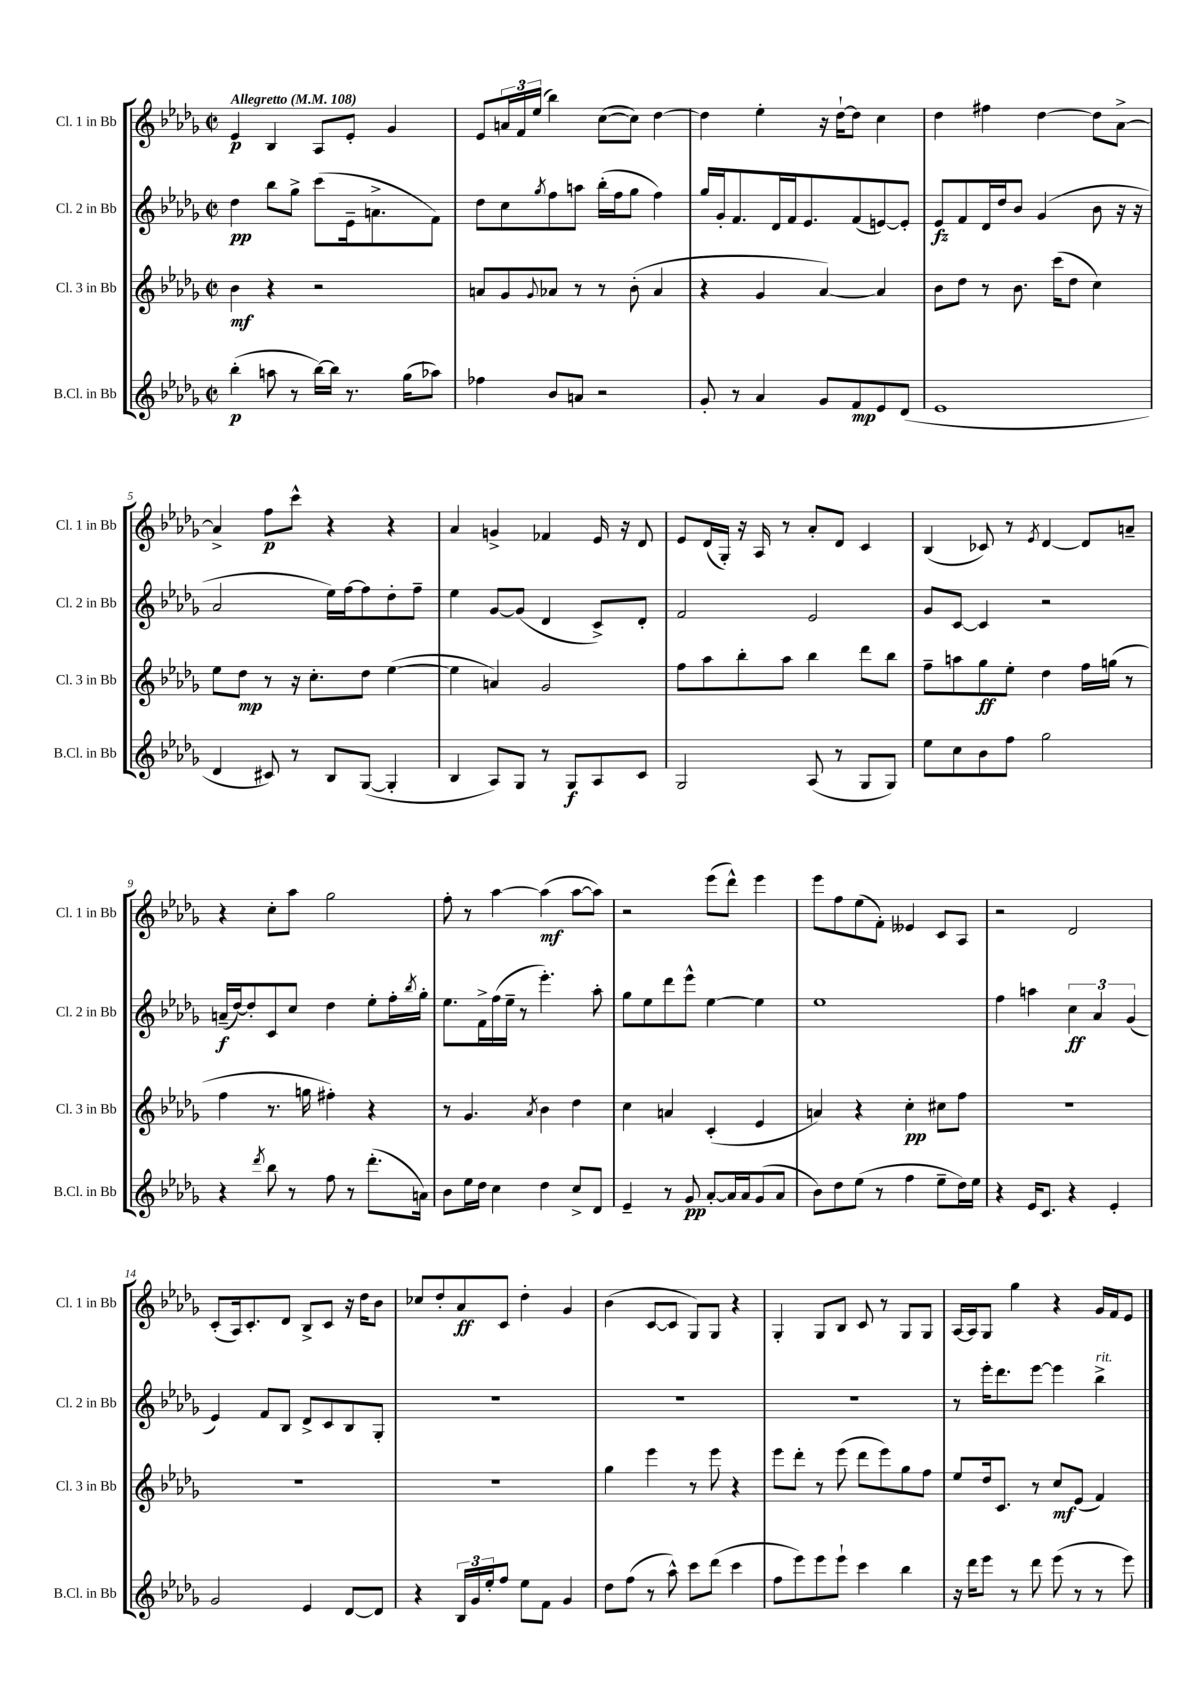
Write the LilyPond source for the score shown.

<<
\new StaffGroup <<
\new Staff = "s0" \with { instrumentName = "Cl. 1 in Bb" shortInstrumentName = "Cl. 1 in Bb" } {
    \clef treble \key des \major \defaultTimeSignature \time 2/2 \tempo "Allegretto" 4 = 108
    ees'4\p bes4 aes8 ees'8-. ges'4 |
    ees'8 \tuplet 3/2 { a'16 f'16 ees''16( } bes''4) c''8~( c''8) des''4~ |
    des''4 ees''4-. r16 des''16~-! des''8 c''4 |
    des''4 fis''4 des''4~ des''8 aes'8~-> |
    aes'4-> f''8\p c'''8-^ r4 r4 |
    aes'4 g'4-> fes'4 ees'16 r16 des'8 |
    ees'8 des'16( ges16-.) r16 aes16 r8 aes'8-. des'8 c'4 |
    bes4( ces'8) r8 \acciaccatura { ees'8 } des'4~ des'8 a'8-- |
    r4 c''8-. aes''8 ges''2 |
    f''8-. r8 aes''4~ aes''4\mf( aes''8~ aes''8) |
    r2 ees'''8( des'''8-^) ees'''4 |
    ees'''8 f''8 ees''8( f'8-.) eeses'4 c'8 aes8 |
    r2 des'2 |
    c'8-.( aes16) c'8.-. des'8 bes8-> c'8 r16 des''16 bes'8 |
    ces''8 des''8-. aes'8\ff c'8 des''4-. ges'4 |
    bes'4( c'8~ c'8 ges8) ges8 r4 |
    ges4-. ges8 bes8 c'8 r8 ges8 ges8 |
    aes16~ aes16 ges8 ges''4 r4 ges'16 f'16 ees'8 \bar "|." |
}
\new Staff = "s1" \with { instrumentName = "Cl. 2 in Bb" shortInstrumentName = "Cl. 2 in Bb" } {
    \clef treble \key des \major \defaultTimeSignature \time 2/2
    des''4\pp bes''8 ges''8-> c'''8( ees'16-- a'8.-> f'8) |
    des''8 c''8 \acciaccatura { ges''8 } f''8 a''8 bes''16-.( f''16 ges''8 f''4) |
    ges''16 ges'16-. f'8. des'16 f'16 ees'8. f'8( e'8~) e'8-. |
    ees'8\fz f'8 des'16 des''16 bes'8 ges'4( bes'8 r16 r16 |
    aes'2 ees''16) f''16~ f''8 des''8-. f''8-- |
    ees''4 ges'8~ ges'8( des'4 c'8->) des'8-. |
    f'2 ees'2 |
    ges'8 c'8~ c'4 r2 |
    a'16--\f( des''16~) des''8-. c'8 c''8 des''4 ees''8-. f''16-. \acciaccatura { bes''8 } ges''16-. |
    ees''8. f'16-> f''16( ees''16-- r8 ees'''4.-.) aes''8-. |
    ges''8 ees''8 des'''8 ees'''8-^ ees''4~ ees''4 |
    ees''1 |
    f''4 a''4 \tuplet 3/2 { c''4\ff aes'4 ges'4( } |
    ees'4) f'8 bes8 des'8-> c'8 bes8 ges8-. |
    R1 |
    R1 |
    R1 |
    r8 ees'''16-. des'''8. ees'''8~ ees'''4 bes''4->^\markup { \italic "rit." } \bar "|." |
}
\new Staff = "s2" \with { instrumentName = "Cl. 3 in Bb" shortInstrumentName = "Cl. 3 in Bb" } {
    \clef treble \key des \major \defaultTimeSignature \time 2/2
    bes'4\mf r4 r2 |
    a'8 ges'8 \appoggiatura { ges'8 } aes'8 r8 r8 bes'8-.( aes'4 |
    r4 ges'4 aes'4~) aes'4 |
    bes'8 des''8 r8 bes'8. c'''16( des''8 c''4) |
    ees''8 des''8\mp r8 r16 c''8.-. des''8 ees''4~( |
    ees''4 a'4) ges'2 |
    f''8 aes''8 bes''8-. aes''8 bes''4 des'''8 bes''8 |
    f''8-- a''8 ges''8\ff ees''8-. des''4 f''16 g''16( r8 |
    f''4 r8. g''16 fis''4-.) r4 |
    r8 ges'4. \acciaccatura { aes'8 } bes'4 des''4 |
    c''4 a'4 c'4-.( ees'4 |
    a'4) r4 c''4-.\pp cis''8 f''8 |
    R1 |
    R1 |
    R1 |
    ges''4 ees'''4 r8 ees'''8 r4 |
    ees'''8 des'''8-. r8 ees'''8( des'''8 ees'''8) ges''8 f''8 |
    ees''8 des''16 c'8. r8 c''8\mf ees'8( f'4) \bar "|." |
}
\new Staff = "s3" \with { instrumentName = "B.Cl. in Bb" shortInstrumentName = "B.Cl. in Bb" } {
    \clef treble \key des \major \defaultTimeSignature \time 2/2
    bes''4-.\p( a''8 r8 bes''16~) bes''16 r8. ges''16( aes''8) |
    fes''4 bes'8 a'8 r2 |
    ges'8-. r8 aes'4 ges'8 f'8\mp ees'8 des'8( |
    ees'1 |
    des'4 cis'8) r8 bes8 ges8~( ges4-. |
    bes4 aes8) ges8 r8 ges8\f aes8 c'8 |
    ges2 aes8( r8 ges8 ges8) |
    ees''8 c''8 bes'8 f''8 ges''2 |
    r4 \acciaccatura { des'''8 } bes''8 r8 f''8 r8 des'''8.-.( a'16) |
    bes'8 ees''16 des''16 c''4 des''4 c''8-> des'8 |
    ees'4-- r8 ges'8\pp aes'8~-. aes'16 aes'16 ges'8( aes'8 |
    bes'8) des''8 ees''8( r8 f''4 ees''8-- des''16) ees''16 |
    r4 ees'16 c'8. r4 ees'4-. |
    ges'2 ees'4 des'8~ des'8 |
    r4 \tuplet 3/2 { bes16 ges'16 ees''16-. } f''8 ees''8 f'8 ges'4 |
    des''8 f''8( r8 aes''8-^) c'''8 des'''8( c'''4 |
    f''8 ees'''8) ees'''8 ees'''8-! c'''4 bes''4 |
    r16 des'''16 ees'''8 r8 des'''8 ees'''8( r8 r8 ees'''8) \bar "|." |
}
>>
>>
